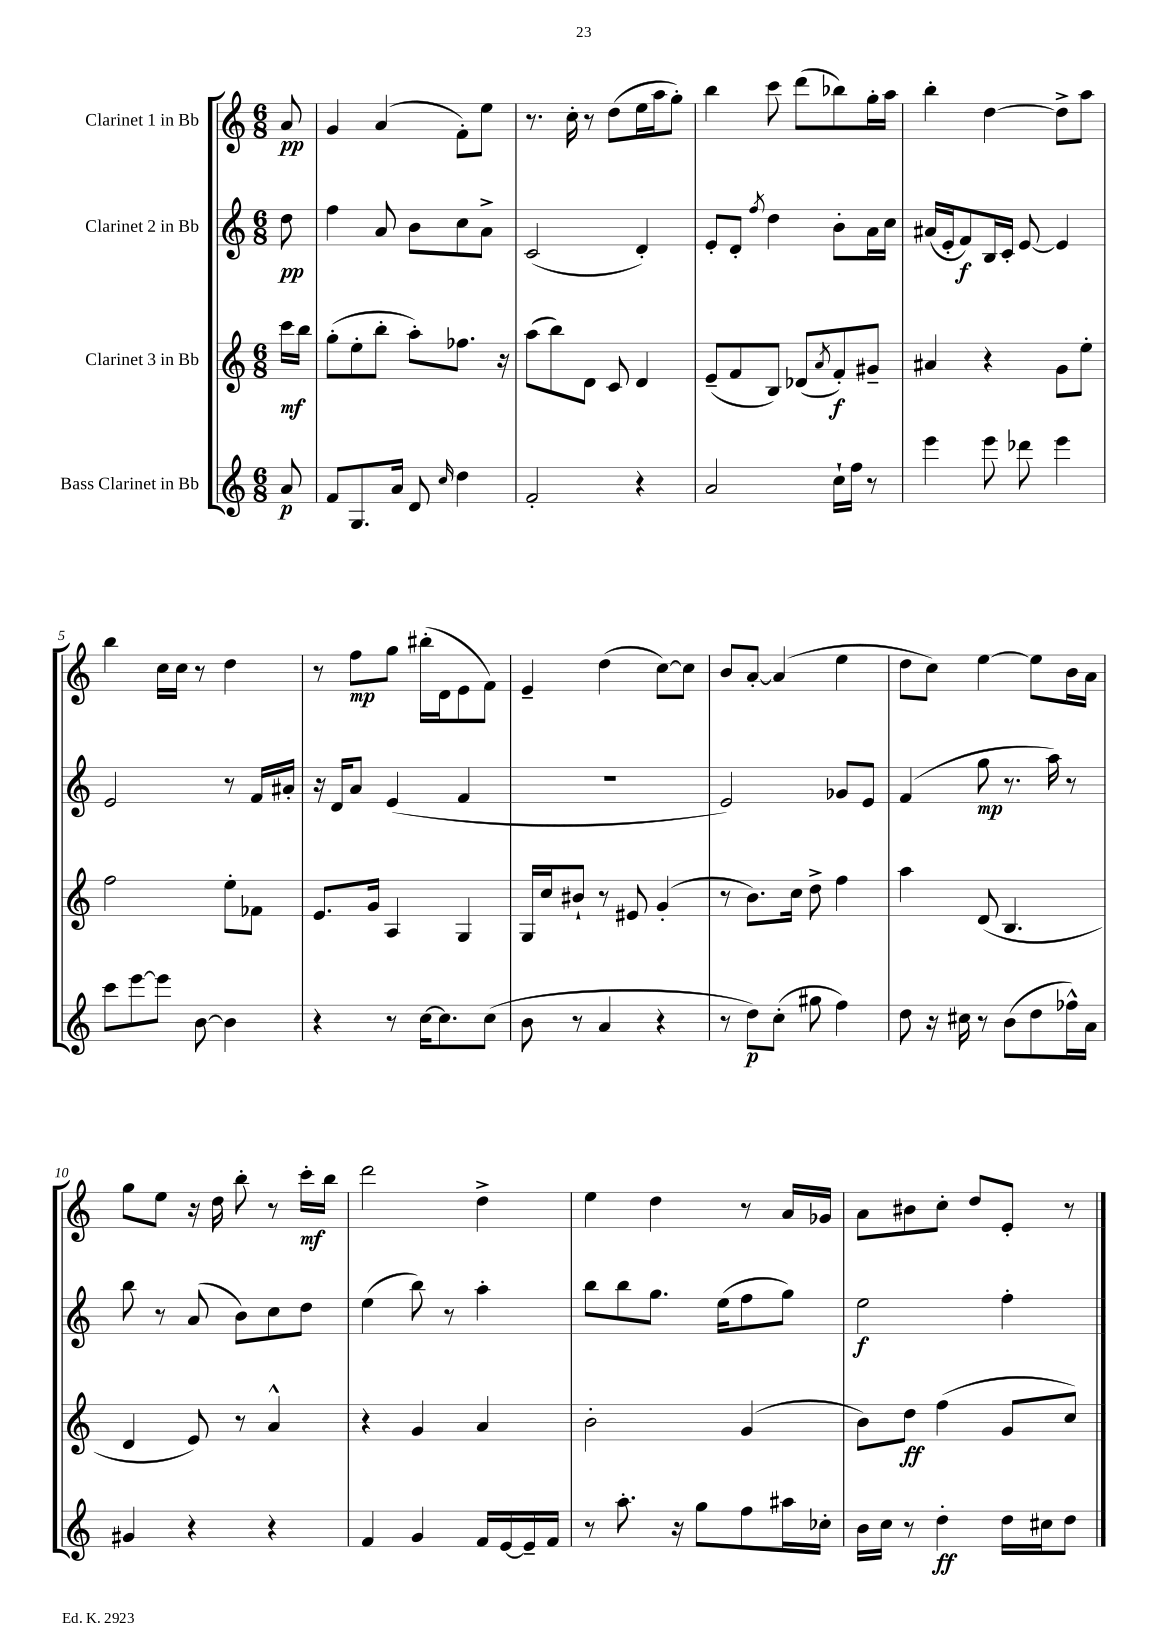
<<
\new StaffGroup <<
\new Staff = "s0" \with { instrumentName = "Clarinet 1 in Bb" } {
    \clef treble \key c \major \numericTimeSignature \time 6/8 \partial 8
    a'8\pp |
    g'4 a'4( f'8-.) e''8 |
    r8. c''16-. r8 d''8( e''16 a''16 g''8-.) |
    b''4 c'''8 d'''8( bes''8) g''16-. a''16 |
    b''4-. d''4~ d''8-> a''8 |
    b''4 c''16 c''16 r8 d''4 |
    r8 f''8\mp g''8 bis''16-.( d'16 e'8 f'8) |
    e'4-- d''4( c''8~) c''8 |
    b'8 a'8~-. a'4( e''4 |
    d''8 c''8) e''4~ e''8 b'16 a'16 |
    g''8 e''8 r16 d''16 b''8-. r8 c'''16-.\mf b''16 |
    d'''2 d''4-> |
    e''4 d''4 r8 a'16 ges'16 |
    a'8 bis'8 c''8-. d''8 e'8-. r8 \bar "|." |
}
\new Staff = "s1" \with { instrumentName = "Clarinet 2 in Bb" } {
    \clef treble \key c \major \numericTimeSignature \time 6/8 \partial 8
    d''8\pp |
    f''4 a'8 b'8 c''8 a'8-> |
    c'2( d'4-.) |
    e'8-. d'8-. \acciaccatura { f''8 } d''4 b'8-. a'16 c''16 |
    ais'16( e'16-. f'8\f) b16 c'16-. e'8~ e'4 |
    e'2 r8 f'16 ais'16-. |
    r16 d'16 a'8 e'4( f'4 |
    R2. |
    e'2) ges'8 e'8 |
    f'4( g''8\mp r8. a''16) r8 |
    b''8 r8 a'8( b'8) c''8 d''8 |
    e''4( b''8) r8 a''4-. |
    b''8 b''8 g''8. e''16( f''8 g''8) |
    e''2\f f''4-. \bar "|." |
}
\new Staff = "s2" \with { instrumentName = "Clarinet 3 in Bb" } {
    \clef treble \key c \major \numericTimeSignature \time 6/8 \partial 8
    c'''16\mf b''16 |
    g''8-.( e''8-. b''8-. a''8-.) fes''8. r16 |
    a''8( b''8) d'8 c'8 d'4 |
    e'8--( f'8 b8) des'8( \acciaccatura { a'8 } f'8-.\f) gis'8-- |
    ais'4 r4 g'8 e''8-. |
    f''2 e''8-. fes'8 |
    e'8. g'16 a4 g4 |
    g16 c''16 bis'8-! r8 eis'8 g'4-.( |
    r8 b'8.) c''16 d''8-> f''4 |
    a''4 d'8( b4. |
    d'4 e'8) r8 a'4-^ |
    r4 g'4 a'4 |
    b'2-. g'4( |
    b'8) d''8\ff f''4( g'8 c''8) \bar "|." |
}
\new Staff = "s3" \with { instrumentName = "Bass Clarinet in Bb" } {
    \clef treble \key c \major \numericTimeSignature \time 6/8 \partial 8
    a'8\p |
    f'8 g8. a'16 d'8 \grace { c''16 } d''4 |
    f'2-. r4 |
    a'2 c''16-! f''16 r8 |
    e'''4 e'''8 des'''8 e'''4 |
    c'''8 e'''8~ e'''8 b'8~ b'4 |
    r4 r8 c''16~ c''8. c''8( |
    b'8 r8 a'4 r4 |
    r8 d''8\p) c''8-.( gis''8 f''4) |
    d''8 r16 cis''16 r8 b'8( d''8 fes''16-^) a'16 |
    gis'4 r4 r4 |
    f'4 g'4 f'16 e'16~ e'16-- f'16 |
    r8 a''8.-. r16 g''8 f''8 ais''16 ces''16-. |
    b'16 c''16 r8 d''4-.\ff d''16 cis''16 d''8 \bar "|." |
}
>>
>>
